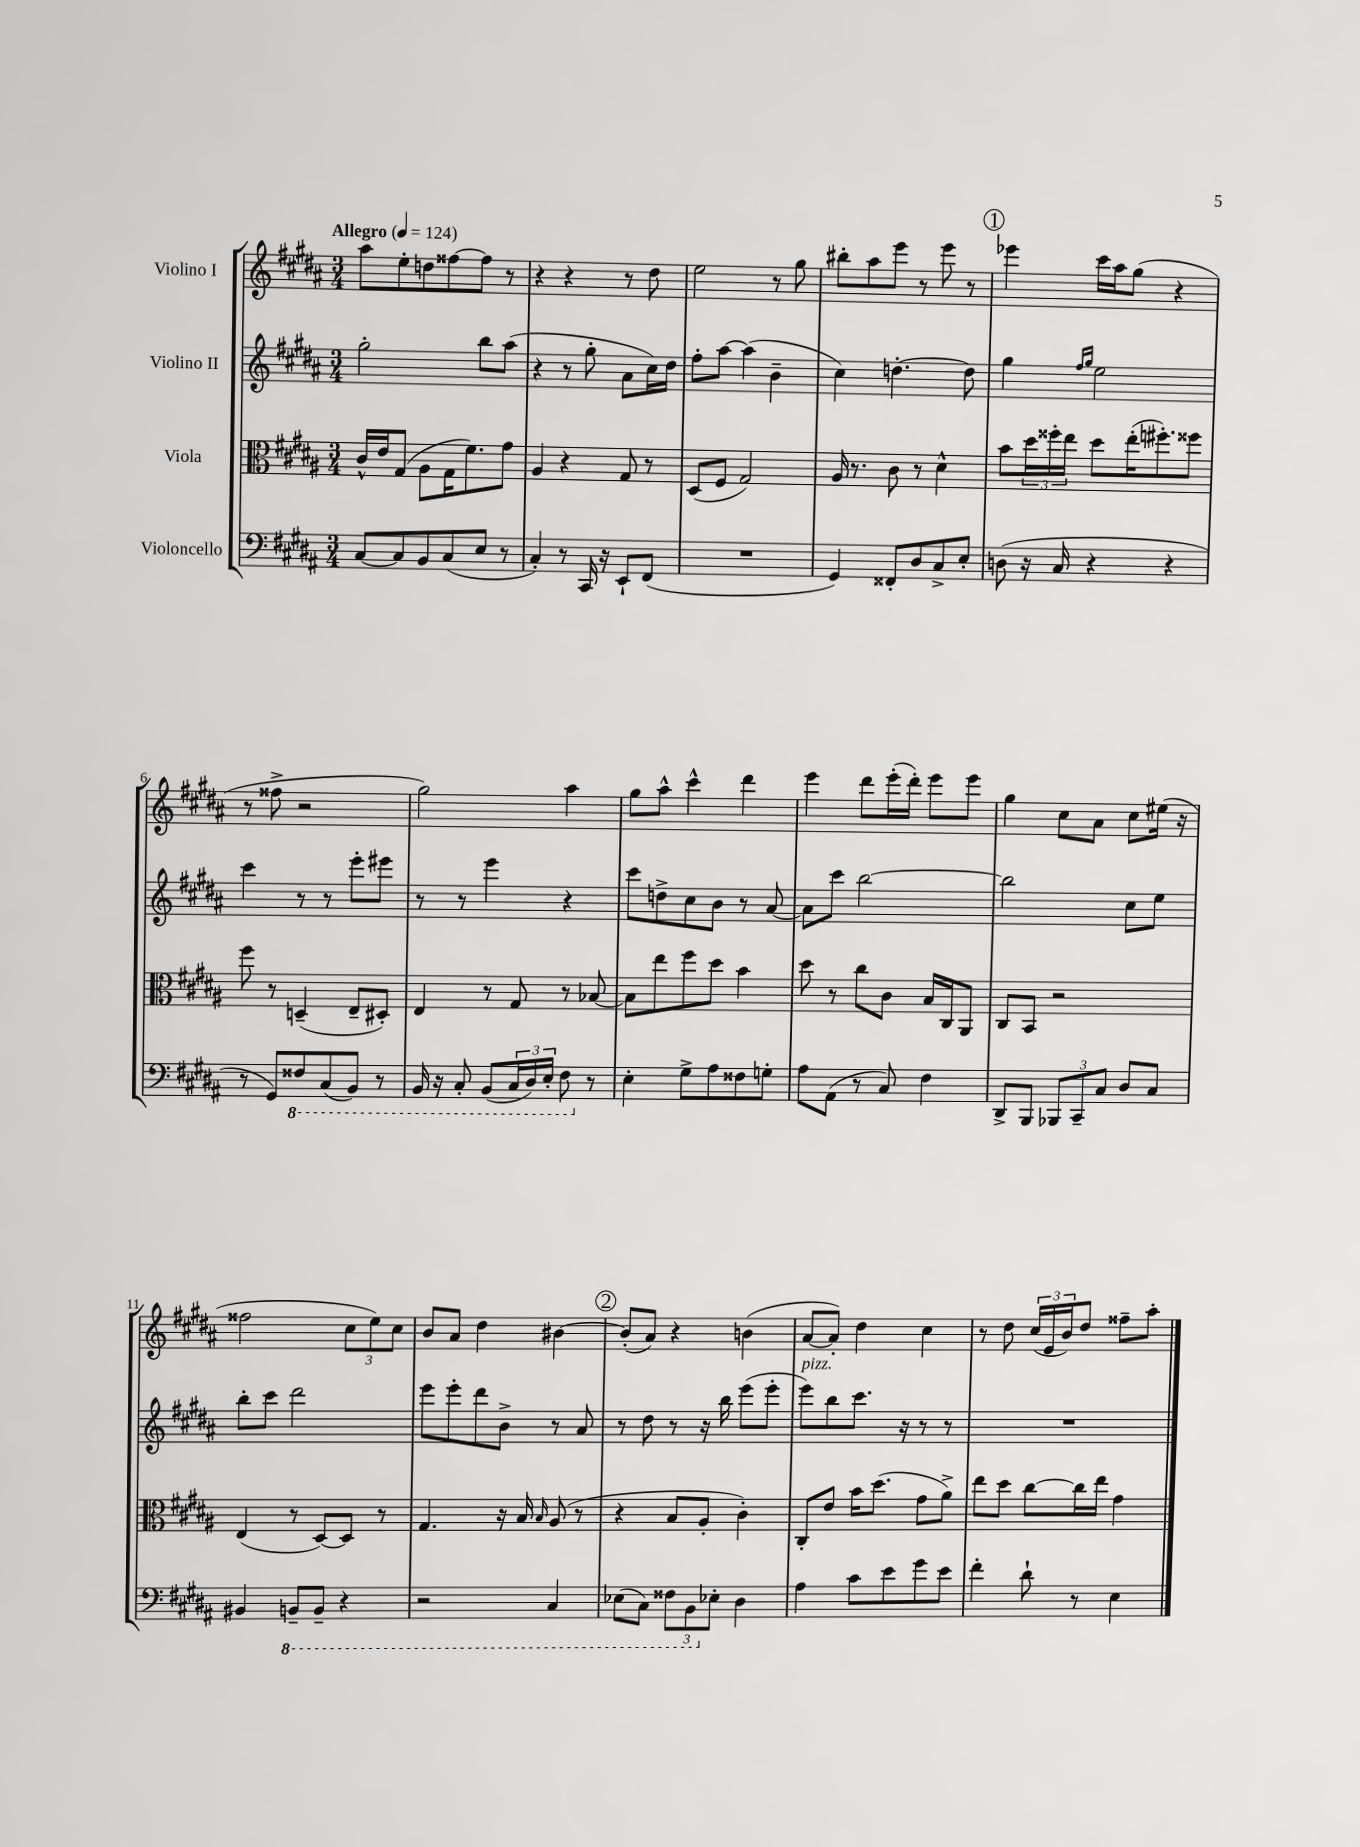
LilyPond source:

<<
\new StaffGroup <<
\new Staff = "s0" \with { instrumentName = "Violino I" } {
    \clef treble \key b \major \numericTimeSignature \time 3/4 \tempo "Allegro" 4 = 124
    ais''8 e''8-. d''8 fisis''8~ fisis''8 r8 |
    r4 r4 r8 dis''8 |
    e''2 r8 gis''8 |
    bis''8-. ais''8 e'''8 r8 e'''8 r8 |
    \mark \markup { \circle "1" } ees'''4 cis'''16 ais''16 gis''8( r4 |
    r8 fisis''8-> r2 |
    gis''2) ais''4 |
    gis''8 ais''8-^ cis'''4-^ dis'''4 |
    e'''4 dis'''8 e'''16-.( dis'''16-.) e'''8 e'''8 |
    gis''4 cis''8 ais'8 cis''8 eis''16( r16 |
    fisis''2 \tuplet 3/2 { cis''8 e''8) cis''8 } |
    b'8 ais'8 dis''4 bis'4~ |
    \mark \markup { \circle "2" } bis'8-.( ais'8) r4 b'4( |
    ais'8~ ais'8-.) dis''4 cis''4 |
    r8 dis''8 \tuplet 3/2 { cis''16( e'16 b'16) } dis''8 fisis''8-- ais''8-. \bar "|." |
}
\new Staff = "s1" \with { instrumentName = "Violino II" } {
    \clef treble \key b \major \numericTimeSignature \time 3/4
    gis''2-. b''8 ais''8( |
    r4 r8 gis''8-. ais'8 cis''16) dis''16 |
    fis''8-. ais''8~ ais''4( b'4-- |
    cis''4) d''4.~-. d''8 |
    \mark \markup { \circle "1" } gis''4 \grace { fis''16 gis''16 } e''2 |
    cis'''4 r8 r8 e'''8-. eis'''8 |
    r8 r8 e'''4 r4 |
    cis'''8 d''8-> cis''8 b'8 r8 ais'8~ |
    ais'8 cis'''8 b''2~ |
    b''2 cis''8 e''8 |
    b''8-. cis'''8 dis'''2 |
    e'''8 e'''8-. dis'''8 b'8-> r8 ais'8 |
    \mark \markup { \circle "2" } r8 dis''8 r8 r16 b''16 e'''8( e'''8-. |
    e'''8^\markup { \italic "pizz." }) b''8 cis'''8. r16 r8 r8 |
    R2. \bar "|." |
}
\new Staff = "s2" \with { instrumentName = "Viola" } {
    \clef alto \key b \major \numericTimeSignature \time 3/4
    cis'16-^ e'16 gis8( ais8 gis16 fis'8.) gis'8 |
    ais4 r4 gis8 r8 |
    dis8( fis8 gis2) |
    ais16 r8. cis'8 r8 dis'4-^ |
    \mark \markup { \circle "1" } b'8 \tuplet 3/2 { dis''16 fisis''16-. e''16 } dis''8 e''16-.( fis''8.-.) fisis''8 |
    fis''8 r8 d4--( e8-- dis8-.) |
    e4 r8 gis8 r8 bes8~ |
    bes8 e''8 fis''8 dis''8 b'4 |
    dis''8 r8 cis''8 cis'8 b16 cis16 ais,8 |
    cis8 b,8 r2 |
    e4( r8 dis8~) dis8 r8 |
    gis4. r16 b16 \grace { b16 } ais8( r8 |
    \mark \markup { \circle "2" } r4 b8 ais8-. cis'4-.) |
    cis8-. e'8 b'16 dis''8.( gis'8 ais'8->) |
    e''8 dis''8 cis''8~ cis''16 e''16 gis'4 \bar "|." |
}
\new Staff = "s3" \with { instrumentName = "Violoncello" } {
    \clef bass \key b \major \numericTimeSignature \time 3/4
    cis8~ cis8 b,8 cis8( e8 r8 |
    cis4-.) r8 cis,16 r16 e,8-! fis,8( |
    R2. |
    gis,4) fisis,8-. dis8 cis8-> e8-. |
    \mark \markup { \circle "1" } d8( r16 cis16 r4 r4 |
    r8 gis,8) \ottava #-1 fisis,8 cis,8( b,,8) r8 |
    b,,16 r16 cis,8-. b,,8( \tuplet 3/2 { cis,16 dis,16) e,16-. } fis,8 \ottava #0 r8 |
    e4-. gis8-> ais8 fisis8 g8-. |
    ais8 ais,8( r8 cis8) fis4 |
    dis,8-> b,,8 \tuplet 3/2 { bes,,8 cis,8-- cis8 } dis8 cis8 |
    bis,4 \ottava #-1 b,,!8-- b,,8-- r4 |
    r2 cis,4 |
    \mark \markup { \circle "2" } ees,8( cis,8) \tuplet 3/2 { fisis,8 b,,8 \ottava #0 ees8-. } dis4 |
    ais4 cis'8 e'8 gis'8 e'8 |
    fis'4-. dis'8-! r8 e4 \bar "|." |
}
>>
>>
